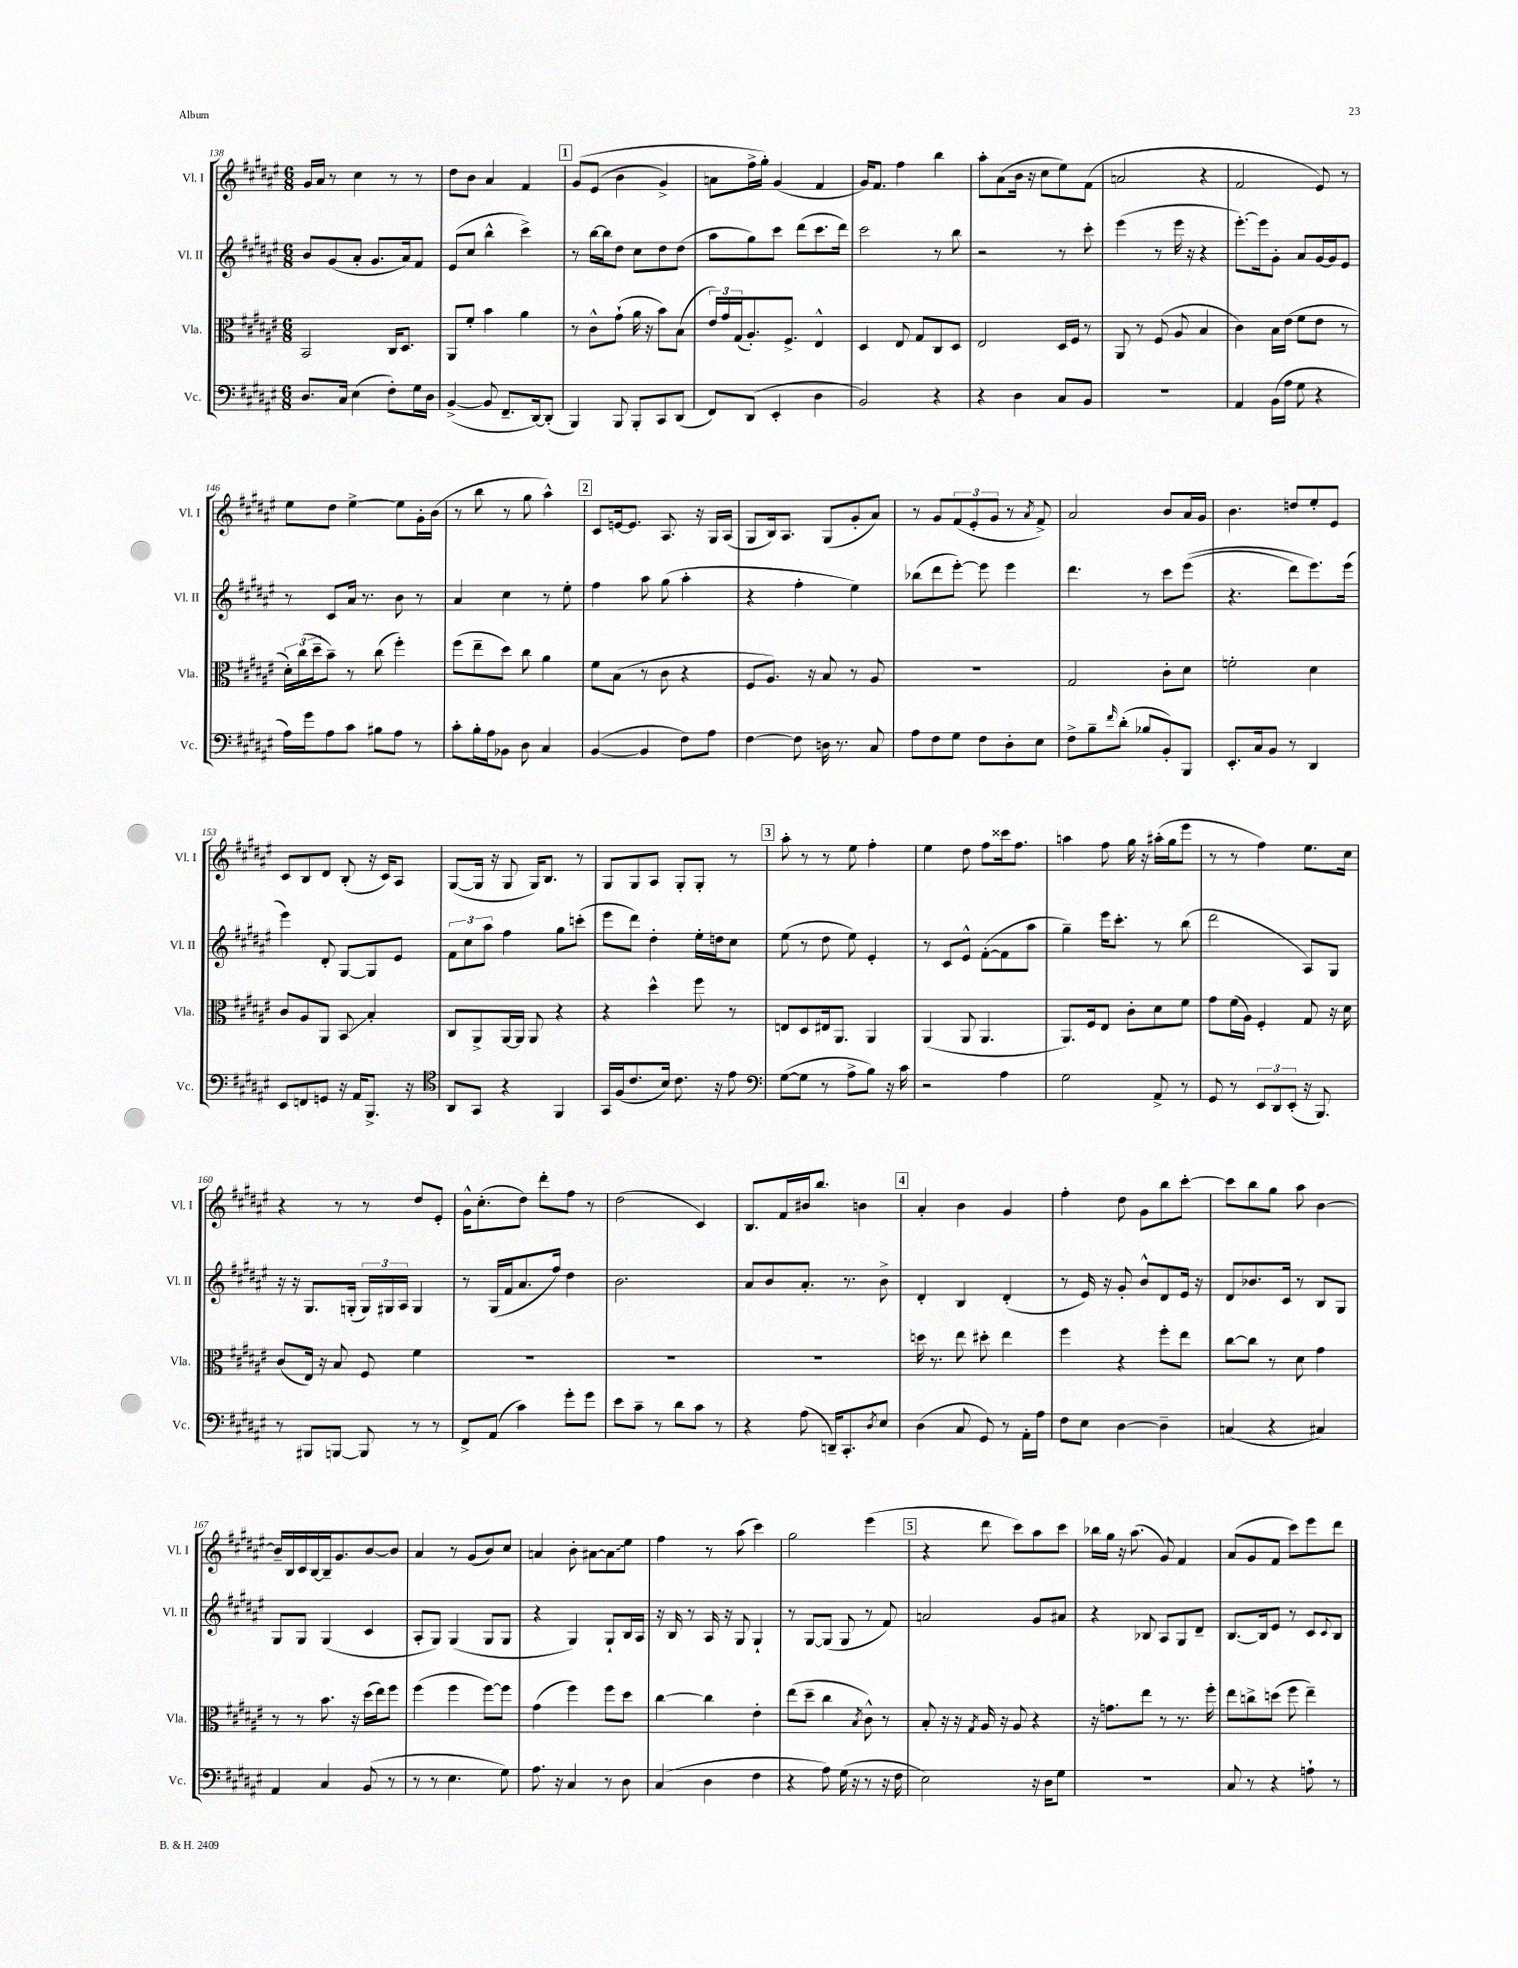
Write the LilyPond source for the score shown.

<<
\new StaffGroup <<
\new Staff = "s0" \with { instrumentName = "Vl. I" shortInstrumentName = "Vl. I" } {
    \clef treble \key fis \major \numericTimeSignature \time 6/8
    gis'16 ais'16 r8 cis''4 r8 r8 |
    dis''8 b'8 ais'4 fis'4 |
    \mark \markup { \box "1" } gis'8\( eis'8( b'4 gis'4->) |
    a'8 fis''16-> gis''16-.\) gis'4( fis'4 |
    gis'16) fis'8. fis''4 b''4 |
    ais''8-. ais'8( b'16 r16 cis''8 eis''8) fis'8( |
    a'2 r4 |
    fis'2 eis'8) r8 |
    eis''8 dis''8 eis''4~-> eis''8 gis'16-. b'16( |
    r8 b''8 r8 gis''8 ais''4-^) |
    \mark \markup { \box "2" } cis'8 e'16~ e'8. ais8. r16 gis16 ais16( |
    gis8 b16) ais8. gis8( gis'8-. ais'8) |
    r8 gis'8 \tuplet 3/2 { fis'8( eis'8-. gis'8 } r8 \acciaccatura { ais'8 } fis'8->) |
    ais'2 b'8 ais'16 gis'16 |
    b'4. d''8 eis''8-. eis'8 |
    cis'8 b8 dis'8 b8-.( r16 cis'16) ais8 |
    gis8~( gis16 r16 gis8 gis16) b8. r8 |
    gis8 gis8 ais8 gis8-. gis8-. r8 |
    \mark \markup { \box "3" } ais''8-. r8 r8 eis''8 fis''4-. |
    eis''4 dis''8 fis''8 cisis'''16 fis''8. |
    a''4 fis''8 gis''16 r16 ais''16-.( gis''16 eis'''8 |
    r8 r8 fis''4) eis''8. cis''16 |
    r4 r8 r8 dis''8 eis'8-. |
    gis'16-^ cis''8.-.( dis''8) dis'''8-. fis''8 r8 |
    dis''2( cis'4) |
    b8. fis'16 bis'16 b''8. b'4 |
    \mark \markup { \box "4" } ais'4-. b'4 gis'4 |
    fis''4-. dis''8 gis'8 b''8 cis'''8~-. |
    cis'''8 b''8 gis''8 ais''8 b'4~ |
    b'16-- b16 cis'16 b16~ b16-- gis'8. b'8~ b'8 |
    ais'4 r8 gis'8( b'8) cis''8 |
    a'4 b'8-. ais'8~ \once \override Glissando.style = #'zigzag ais'8\glissando eis''8 |
    fis''4 r8 ais''8( cis'''4) |
    gis''2 eis'''4( |
    \mark \markup { \box "5" } r4 dis'''8 cis'''8) ais''8 cis'''8 |
    bes''16 gis''16 r16 ais''8.( gis'8) fis'4 |
    ais'8( gis'8 fis'8 cis'''8) eis'''8 dis'''8 \bar "|." |
}
\new Staff = "s1" \with { instrumentName = "Vl. II" shortInstrumentName = "Vl. II" } {
    \clef treble \key fis \major \numericTimeSignature \time 6/8
    b'8 gis'8( ais'8-. gis'8. ais'16) fis'8 |
    eis'8( cis''8 b''4-^ cis'''4->) |
    \mark \markup { \box "1" } r8 b''16~ b''16 dis''8 cis''8 dis''8 dis''8( |
    ais''8 gis''8) cis'''8 dis'''8( cis'''8. dis'''16) |
    cis'''2 r8 b''8 |
    r2 r8 cis'''8-. |
    eis'''4( r8 eis'''16 r16 r4 |
    eis'''8.~-.) eis'''16 gis'8-. ais'8 gis'16~ gis'16 eis'8 |
    r8 cis'8 ais'16 r8. b'8 r8 |
    ais'4 cis''4 r8 eis''8-. |
    \mark \markup { \box "2" } fis''4 ais''8 gis''8( ais''4-. |
    r4 fis''4-. eis''4) |
    bes''8( dis'''8 eis'''8~-.) eis'''8 eis'''4 |
    dis'''4. r8 cis'''8 eis'''8(\( |
    r4. dis'''8) eis'''8.\) eis'''16( |
    eis'''4) dis'8-. gis8~ gis8 eis'8 |
    \tuplet 3/2 { fis'8 cis''8 ais''8 } fis''4 gis''8 c'''8-.( |
    eis'''8 dis'''8) dis''4-. eis''16-. d''16 cis''8 |
    \mark \markup { \box "3" } eis''8( r8 dis''8 eis''8) eis'4-. |
    r8 cis'8 eis'8-^ fis'8~-.( fis'8 ais''8 |
    gis''4--) eis'''16 cis'''8.-. r8 b''8( |
    dis'''2 ais8) gis8 |
    r16 r16 gis8. g16-.( \tuplet 3/2 { g16) gis16 ais16 } gis4 |
    r8 gis16( fis'16 ais'8. fis''16) dis''4 |
    b'2. |
    ais'8 b'8 ais'8.-. r8. b'8-> |
    \mark \markup { \box "4" } dis'4-. b4 dis'4-.( |
    r8 eis'16) r16 gis'8-. b'8-^ dis'8 eis'16 r16 |
    dis'8 bes'8. cis'16 r8 b8 gis8 |
    gis8 gis8 gis4( cis'4 |
    ais8-. gis8) gis4( gis8 gis8 |
    r4 gis4) gis8-! b16 ais16 |
    r16 b16 r8 ais16 r16 gis8 gis4-! |
    r8 gis8~ gis8( gis8 r8 fis'8) |
    \mark \markup { \box "5" } a'2 gis'8 ais'8 |
    r4 bes8 ais8 gis8 dis'8-- |
    b8.~ b16 eis'8 r8 cis'8 \appoggiatura { cis'8 } b8 \bar "|." |
}
\new Staff = "s2" \with { instrumentName = "Vla." shortInstrumentName = "Vla." } {
    \clef alto \key fis \major \numericTimeSignature \time 6/8
    b,2 cis16 dis8. |
    ais,8 fis'8-. b'4 ais'4 |
    \mark \markup { \box "1" } r8 cis'8-^ gis'8-!( ais'16 r16 b'8) b8( |
    \tuplet 3/2 { eis'16) gis'16 gis16( } ais8.-.) fis8.-> eis4-^ |
    dis4 eis8 gis8 cis8 dis8 |
    eis2 dis16 fis16 r8 |
    ais,8 r8 fis8( ais8 b4 |
    cis'4) b16 eis'16( fis'8 eis'8 r8 |
    \tuplet 3/2 { dis'16-.) cis''16( dis''16-- } b'8--) r8 cis''8( fis''4-.) |
    fis''8( eis''8-- dis''8) cis''8 ais'4 |
    \mark \markup { \box "2" } fis'8 b8( r8 cis'8 r4 |
    fis8 ais8.) r16 b8 r8 ais8 |
    R2. |
    gis2 cis'8-. dis'8 |
    f'2-. dis'4 |
    cis'8 ais8 ais,8 b,8\glissando b4-. |
    cis8 ais,8-> ais,16~ ais,16 ais,8 r4 |
    r4 dis''4-^ fis''8 r8 |
    \mark \markup { \box "3" } e8 dis8 eis16 ais,8. ais,4 |
    ais,4( ais,8 ais,4. |
    ais,8.) fis16 eis8 cis'8-. dis'8 fis'8 |
    gis'8 fis'16( ais16) fis4-. gis8 r16 dis'16 |
    cis'8( eis16) r16 b8 fis8 fis'4 |
    R2. |
    R2. |
    R2. |
    \mark \markup { \box "4" } d''16 r8. eis''8 dis''8-. eis''4 |
    fis''4 r4 fis''8-. eis''8 |
    cis''8~ cis''8 r8 dis'8 gis'4 |
    r8 r8 b'8. r16 dis''16( eis''16) fis''8 |
    fis''4( fis''4 fis''8~) fis''8 |
    gis'4( fis''4) fis''8 dis''8 |
    cis''4~ cis''4 eis'4-. |
    eis''8( dis''8-- cis''4 \acciaccatura { b8 } cis'8-^) r8 |
    \mark \markup { \box "5" } b8-. r16 r16 \acciaccatura { gis8 } ais16 r16 ais8 r4 |
    r16 g'8. eis''8 r8 r8. fis''16-. |
    eis''8 c''8-> d''8( fis''8 eis''4--) \bar "|." |
}
\new Staff = "s3" \with { instrumentName = "Vc." shortInstrumentName = "Vc." } {
    \clef bass \key fis \major \numericTimeSignature \time 6/8
    dis8. cis16 eis4( fis8-.) gis16 dis16 |
    b,4~->( b,8 fis,8.-- dis,16~) dis,8-.( |
    \mark \markup { \box "1" } b,,4) b,,8 b,,8-. cis,8 dis,8( |
    fis,8) dis,8( eis,4-. dis4 |
    b,2) r4 |
    r4 dis4 cis8 b,8 |
    R2. |
    ais,4 b,16( ais16 gis8 r4 |
    ais16) gis'16 ais8 cis'8 bis8 ais8 r8 |
    cis'8-. b16-. ais16 bes,8 dis8 cis4 |
    \mark \markup { \box "2" } b,4~( b,4 fis8) ais8 |
    fis4~ fis8 d16 r8. cis8 |
    ais8 fis8 gis8 fis8 dis8-. eis8 |
    fis8-> b8-- \grace { fis'16 } dis'8-.( bes8 b,8-.) b,,8 |
    eis,8.-. cis16 b,8 r8 dis,4 |
    eis,8 f,8 g,8 r16 ais,16 b,,8.-> r16 |
    \clef tenor ais,8 gis,8 r4 fis,4 |
    gis,16 fis16( cis'8. b16) cis'8. r16 eis'8 |
    \mark \markup { \box "3" } \clef bass gis8~( gis8 r8 ais8-> b8) r16 cis'16 |
    r2 ais4 |
    gis2 ais,8-> r8 |
    gis,8 r8 \tuplet 3/2 { eis,8 dis,8 eis,8-.( } r16 b,,8.) |
    r8 bis,,8 b,,8~ b,,8 r8 r8 |
    fis,8-> ais,8( cis'4) gis'8-. gis'8 |
    eis'8 cis'8-- r8 dis'8 cis'8 r8 |
    r4 ais8( d,16--) cis,8.-. \acciaccatura { dis8 } eis8 |
    \mark \markup { \box "4" } dis4( cis8 gis,8) r8 ais,16-. ais16 |
    fis8 eis8 dis4~ dis4-- |
    c4( r4 cis4) |
    ais,4 cis4 b,8( r8 |
    r8 r8 eis4. gis8) |
    ais8. r16 cis4 r8 dis8 |
    cis4( dis4 fis4 |
    r4 ais8) gis16( r16 r8 r16 fis16 |
    \mark \markup { \box "5" } eis2) r16 dis16 gis8 |
    R2. |
    cis8 r8 r4 a8-! r8 \bar "|." |
}
>>
>>
\layout { \context { \Score currentBarNumber = #138 } }
